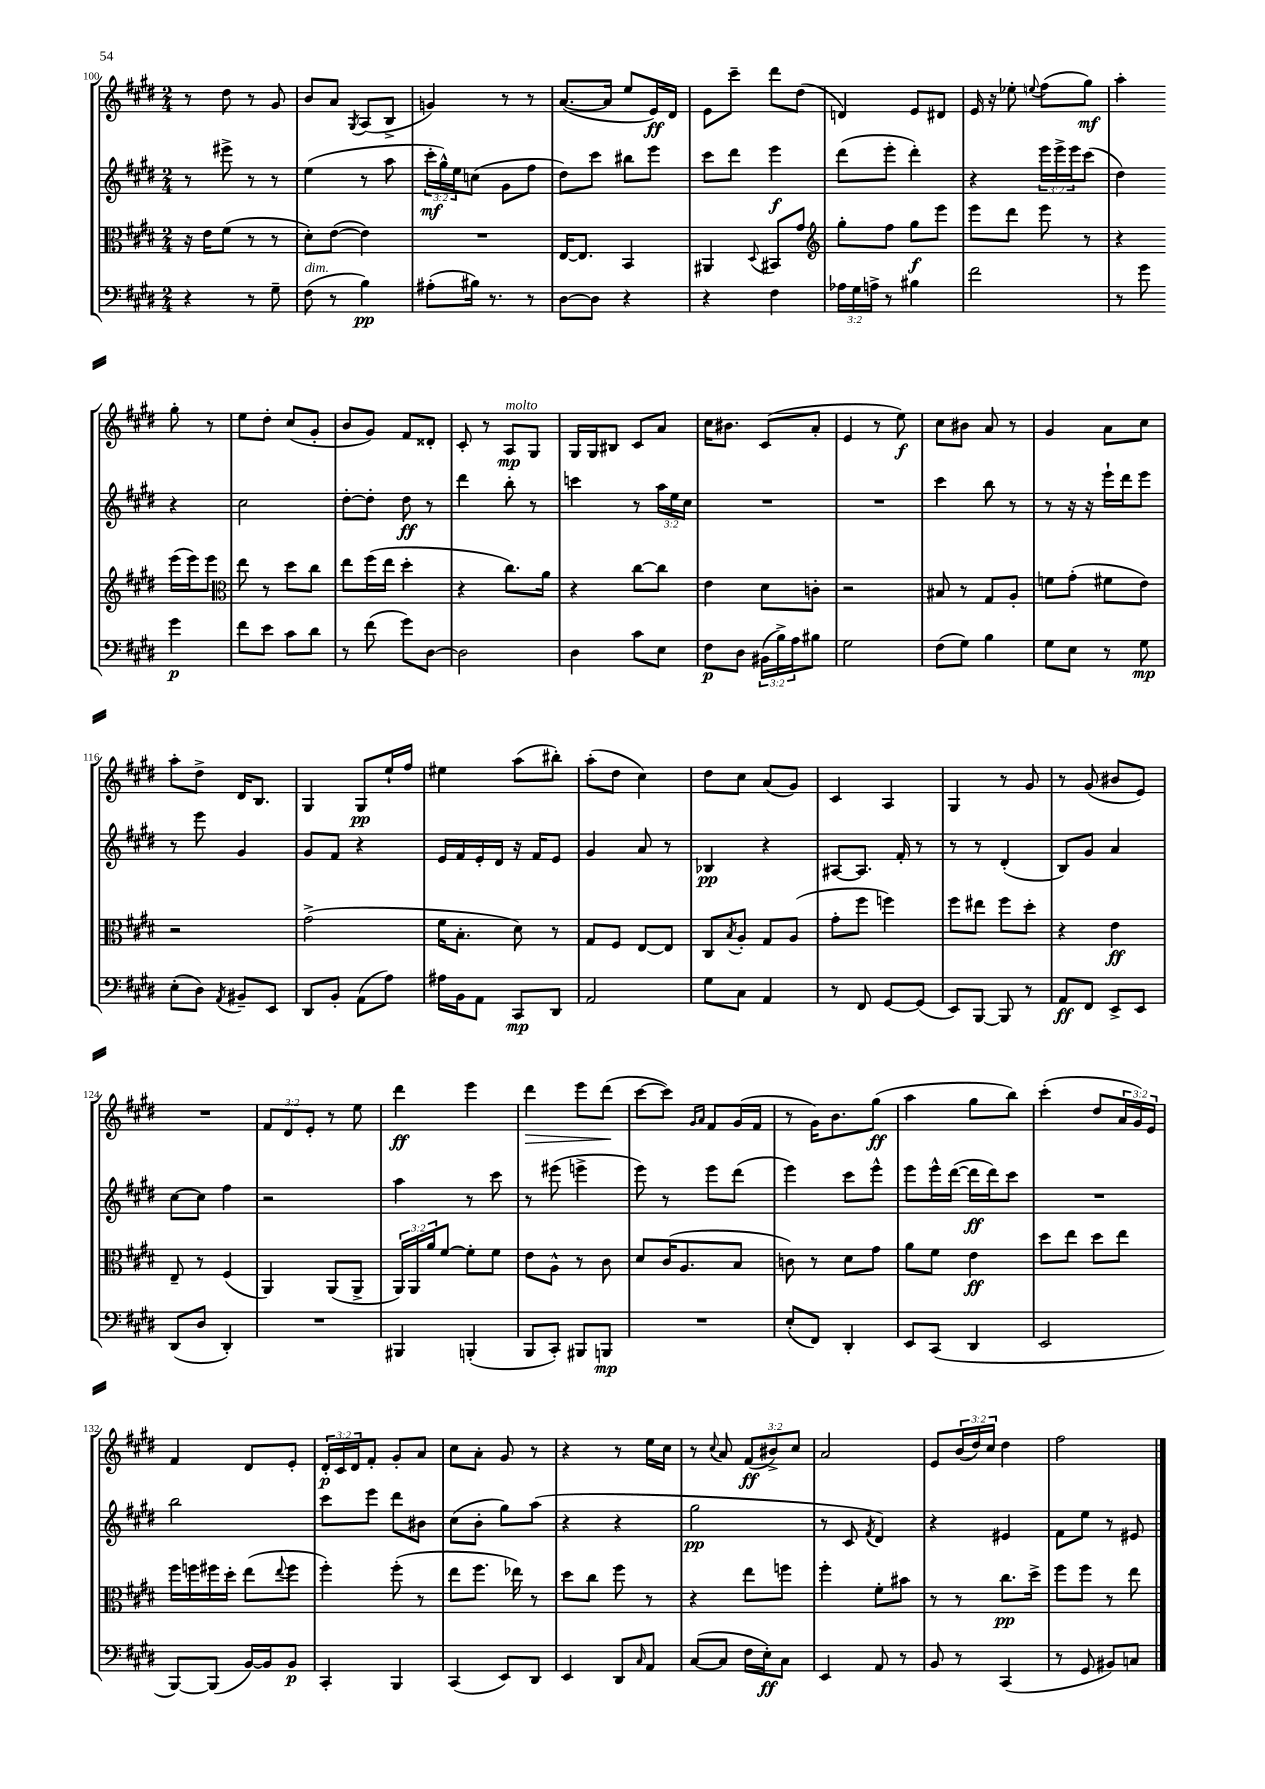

**kern	**kern	**kern	**kern
*staff4	*staff3	*staff2	*staff1
*clefF4	*clefC3	*clefG2	*clefG2
*k[f#c#g#d#]	*k[f#c#g#d#]	*k[f#c#g#d#]	*k[f#c#g#d#]
*M2/4	*M2/4	*M2/4	*M2/4
4r	16r	8r	8r
.	16e\LK	.	.
.	(8f#\J	8eee#^\	8dd#\
8r	8r	8r	8r
8G#~\	8r	8r	8g#/
=	=	=	=
(8F#\	8d#'\L)	(4ee\	8b/L
8r	([8e\J	.	8a/J
.	.	.	8qG#/
4B\)	4e\])	8r	(8A/L
.	.	8aa\	8B^/J
=	=	=	=
(8A#'\L	2r	24ccc#'\LL	4g/)
.	.	24gg#^^\)	.
.	.	24ee\J	.
16B#\Jk)	.	(8cc\J	.
8.r	.	.	.
.	.	8g#\L	8r
8r	.	8ff#\J	8r
=	=	=	=
[8D#\L	[16E/LK	8dd#\L)	([8.a/L
.	8.E/]J	.	.
8D#\]J	.	8ccc#\J	.
.	.	.	16a/]Jk
4r	4BB/	8bb#\L	8ee/L
.	.	8eee\J	16e/L)
.	.	.	16d#/JJ
=	=	=	=
4r	4AA#/	8ccc#\L	8e\L
.	.	8ddd#\J	8ccc#~\J
.	8qqD#/	.	.
4F#\	8BB#/L	4eee\	8ddd#\L
.	8g#/J	.	(8dd#\J
=	=	=	=
*	*clefG2	*	*
24A-\LL	8gg#'\L	(8ddd#\L	4d/)
24G#\	.	.	.
24A^\JJ	.	.	.
8r	8ff#\J	8eee'\J	.
4B#\	8gg#\L	4ddd#'\)	8e/L
.	8eee\J	.	8d#/J
=	=	=	=
2f#\	8eee\L	4r	16e/
.	.	.	16r
.	8ddd#\J	.	8ee-'\
.	.	.	8qqee/
.	8eee\	24eee\LL	(8ff#\L
.	.	24eee^\	.
.	.	24eee\J	.
.	8r	(8ccc#\J	8gg#\J)
=	=	=	=
8r	4r	4dd#\)	4aa'\
8g#\	.	.	.
4g#\	(16eee\LL	4r	8gg#'\
.	16eee\J)	.	.
.	8eee\J	.	8r
=	=	=	=
*	*clefC3	*	*
8f#\L	8ee\	2cc#\	8ee\L
8e\J	8r	.	8dd#'\J
8c#\L	8dd#\L	.	(8cc#/L
8d#\J	8cc#\J	.	8g#'/J
=	=	=	=
8r	8ee\L	[8dd#'\L	8b/L
(8f#\	(16ff#\L	8dd#'\]J	8g#/J)
.	16ee\JJ	.	.
8g#\L)	4dd#'\	8dd#\	8f#/L
[8D#\J	.	8r	8d##'/J
=	=	=	=
2D#\]	4r	4ddd#\	8c#'/
.	.	.	8r
.	8.cc#\L)	8bb'\	8A/L
.	.	8r	8G#/J
.	16a\Jk	.	.
=	=	=	=
4D#\	4r	4ccc\	16G#/LL
.	.	.	16G#/J
.	.	.	8B#/J
8c#\L	[8cc#\L	8r	8c#/L
8E\J	8cc#\]J	24aa\LL	8a/J
.	.	24ee\	.
.	.	24cc#\JJ	.
=	=	=	=
8F#\L	4e\	2r	16cc#\LK
.	.	.	8.b#\J
8D#\J	.	.	.
(24BB#\LL	8d#\L	.	(8c#/L
24B^\)	.	.	.
24A\J	.	.	.
8B#\J	8c'\J	.	8a'/J
=	=	=	=
2G#\	2r	2r	4e/
.	.	.	8r
.	.	.	8ee\)
=	=	=	=
(8F#\L	8B#/	4ccc#\	8cc#\L
8G#\J)	8r	.	8b#\J
4B\	8G#/L	8bb\	8a/
.	8A'/J	8r	8r
=	=	=	=
8G#\L	8f\L	8r	4g#/
8E\J	(8g#'\J	16r	.
.	.	16r	.
8r	8f#\L	16eee`\LL	8a\L
.	.	16ddd#\J	.
8G#\	8e\J)	8eee\J	8cc#\J
=	=	=	=
(8E'\L	2r	8r	8aa'\L
8D#\J)	.	8eee\	8dd#^\J
8qAA/	.	.	.
8BB#~/L	.	4g#/	16d#/LK
.	.	.	8.B/J
8EE/J	.	.	.
=	=	=	=
8DD#/L	(2g#^\	8g#/L	4G#/
8BB'/J	.	8f#/J	.
(8AA\L	.	4r	8G#/L
8A\J)	.	.	16ee`/L
.	.	.	16ff#/JJ
=	=	=	=
16A#\LL	16f#\LK	16e/LL	4ee#\
16BB\J	8.B'\J	16f#/	.
8AA\J	.	16e'/	.
.	.	16d#/JJ	.
8CC#/L	8d#\)	16r	(8aa\L
.	.	16f#/LK	.
8DD#/J	8r	8e/J	8bb#'\J)
=	=	=	=
2AA/	8G#/L	4g#/	(8aa'\L
.	8F#/J	.	8dd#\J
.	[8E/L	8a/	4cc#\)
.	8E/]J	8r	.
=	=	=	=
8G#\L	8C#/L	4B-/	8dd#\L
.	8qB/	.	.
8C#\J	8A'/J	.	8cc#\J
4AA/	8G#/L	4r	(8a/L
.	(8A/J	.	8g#/J)
=	=	=	=
8r	8g#'\L	[8A#/L	4c#/
8FF#/	8ff#\J	8.A#/]J	.
[8GG#/L	4ff\)	.	4A/
.	.	16f#'/	.
(8GG#/]J	.	8r	.
=	=	=	=
8EE/L)	8ff#\L	8r	4G#/
[8BBB/J	8ee#\J	8r	.
8BBB/]	8ff#\L	(4d#'/	8r
8r	8dd#'\J	.	8g#/
=	=	=	=
8AA/L	4r	8B/L)	8r
8FF#/J	.	8g#/J	(8g#/
8EE^/L	4e\	4a/	8b#/L
8EE/J	.	.	8e/J)
=	=	=	=
(8DD#/L	8E~/	[8cc#\L	2r
8D#/J	8r	8cc#\]J	.
4DD#'/)	(4F#/	4ff#\	.
=	=	=	=
2r	4AA/)	2r	12f#/L
.	.	.	12d#/
.	.	.	12e'/J
.	(8AA/L	.	8r
.	8AA^/J	.	8ee\
=	=	=	=
4BBB#/	24AA/LL)	4aa\	4ddd#\
.	24AA/	.	.
.	24a/J	.	.
.	[8f#/J	.	.
(4BBB'/	8f#'\]L	8r	4eee\
.	8f#\J	8ccc#\	.
=	=	=	=
8BBB/L	8e\L	8r	4ddd#\
8CC#'/J)	8A^^\J	(8eee#\	.
8BBB#/L	8r	4eee^\	8eee\L
8BBB/J	8c#\	.	(8ddd#\J
=	=	=	=
2r	8d#/L	8eee\)	[8ccc#\L
.	(16c#/K	8r	8ccc#\]J)
.	8.A/	.	.
.	.	.	16qqg#/LL
.	.	.	16qqa/JJ
.	.	8eee\L	8f#/L
.	8B/J	(8ddd#\J	(16g#/L
.	.	.	16f#/JJ
=	=	=	=
(8E'/L	8c\)	4eee\)	8r
8FF#/J)	8r	.	16g#\LK)
.	.	.	8.b\
4DD#'/	8d#\L	8ccc#\L	.
.	8g#\J	8eee^^\J	(8gg#\J
=	=	=	=
8EE/L	8a\L	8eee\L	4aa\
(8CC#/J	8f#\J	16eee^^\L	.
.	.	([16ddd#\JJ	.
4DD#/	4e\	16ddd#\]LL	8gg#\L
.	.	16ddd#\J)	.
.	.	8ccc#\J	8bb\J)
=	=	=	=
2EE/	8dd#\L	2r	(4ccc#'\
.	8ee\J	.	.
.	8dd#\L	.	8dd#/L
.	8ee\J	.	24a/L
.	.	.	24g#/)
.	.	.	24e/JJ
=	=	=	=
[8BBB/L)	16ff#\LL	2bb\	4f#/
.	16ff\	.	.
(8BBB/]J	16ff#\	.	.
.	16dd#'\JJ	.	.
[16BB/LL)	(8ee\L	.	8d#/L
16BB/]J	.	.	.
.	8qqee/	.	.
8BB/J	8ff#\J	.	8e'/J
=	=	=	=
4CC#'/	4ff#'\)	8ccc#\L	24d#'/LL
.	.	.	24c#/
.	.	.	24d#/J
.	.	8eee\J	8f#'/J
4BBB/	(8ff#'\	8ddd#\L	8g#'/L
.	8r	8b#\J	8a/J
=	=	=	=
(4CC#/	8ee\L	(8cc#\L	8cc#\L
.	8.ff#\J	8b'\J	8a'\J
8EE/L)	.	8gg#\L)	8g#/
.	16ee-\)	.	.
8DD#/J	8r	(8aa\J	8r
=	=	=	=
4EE/	8dd#\L	4r	4r
.	8cc#\J	.	.
8DD#/L	8ff#\	4r	8r
16qqC#/	.	.	.
8AA/J	8r	.	16ee\LL
.	.	.	16cc#\JJ
=	=	=	=
([8C#/L	4r	2gg#\	8r
.	.	.	8qqcc#/
8C#/]J	.	.	8a/
16F#\LL	8ee\L	.	(12f#/L
16E'\J)	.	.	.
.	.	.	12b#^/)
8C#\J	8ff\J	.	.
.	.	.	12cc#/J
=	=	=	=
4EE/	4ff#'\	8r	2a/
.	.	8c#/	.
.	.	8qf#/	.
8AA/	8f#'\L	4d#/)	.
8r	8b#\J	.	.
=	=	=	=
8BB/	8r	4r	8e/L
8r	8r	.	(24b/L
.	.	.	24dd#/)
.	.	.	24cc#/JJ
(4CC#/	8.cc#\L	4e#/	4dd#\
.	16dd#^\Jk	.	.
=	=	=	=
8r	8ff#\L	8f#\L	2ff#\
8GG#/	8ff#\J	8ee\J	.
8BB#/L)	8r	8r	.
8C/J	8ee\	8e#/	.
==	==	==	==
*-	*-	*-	*-
